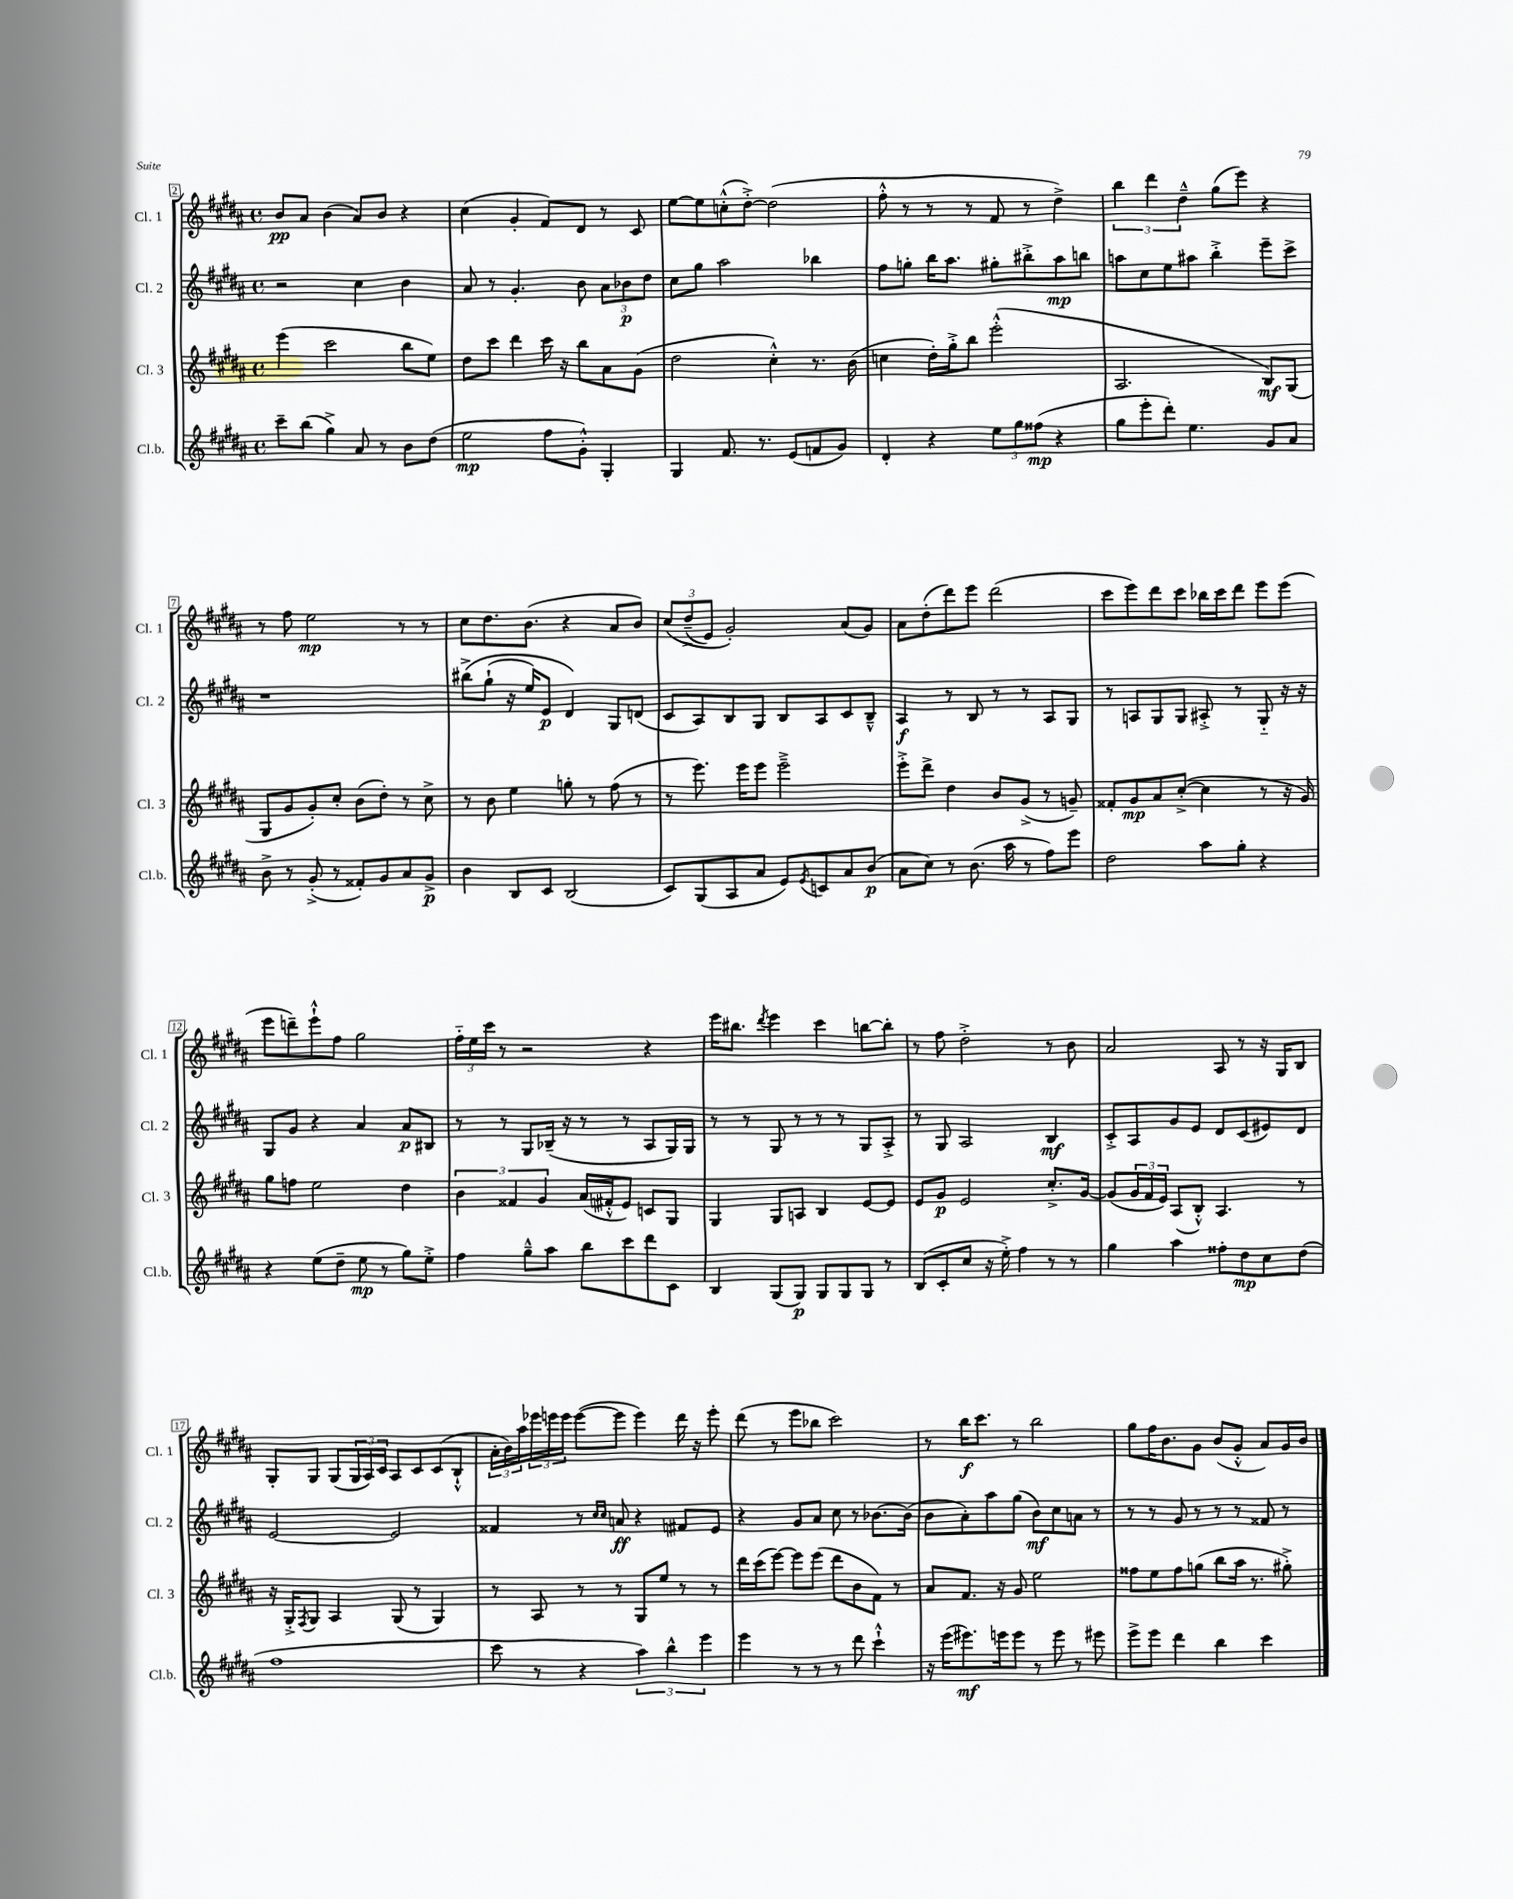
<<
\new StaffGroup <<
\new Staff = "s0" \with { instrumentName = "Cl. 1" shortInstrumentName = "Cl. 1" } {
    \clef treble \key b \major \defaultTimeSignature \time 4/4
    b'8\pp ais'8 b'4( ais'8) b'8 r4 |
    cis''4( gis'4-. fis'8) dis'8 r8 cis'8 |
    e''8~ e''8 c''8-.-^( dis''8~-.->) dis''2( |
    fis''8-.-^ r8 r8 r8 fis'8 r8 dis''4->) |
    \tuplet 3/2 { b''4 dis'''4 dis''4---^ } gis''8( e'''8) r4 |
    r8 fis''8 e''2\mp r8 r8 |
    cis''8 dis''8. b'8.( r4 ais'8 b'8) |
    \tuplet 3/2 { cis''8\( dis''8--->( e'8) } gis'2-.\) ais'8( gis'8) |
    ais'8 dis''8-.( dis'''8) e'''8 dis'''2( |
    cis'''8 e'''8) dis'''8 cis'''8 bes''16 cis'''16 dis'''8 e'''8 e'''8( |
    e'''8 d'''8--) e'''8-!-^ fis''8 gis''2 |
    \tuplet 3/2 { fis''16-_ e''16 cis'''16 } r8 r2 r4 |
    e'''16 bis''8. \acciaccatura { dis'''8 } e'''4 cis'''4 b''8~ b''8-. |
    r8 fis''8 dis''2-.-> r8 b'8 |
    ais'2 ais8 r8 r16 gis16 b8 |
    gis8-. gis8 gis8( \tuplet 3/2 { gis16 ais16) cis'16 } ais8 cis'8 cis'8( b8-!-^ |
    \tuplet 3/2 { ais'16-. b'16) ais''16 } \tuplet 3/2 { ees'''16 e'''16 e'''16 } e'''8~( e'''8 e'''4) dis'''16 r16 e'''8-. |
    dis'''8( r8 e'''8 bes''8 cis'''2) |
    r8 b''16\f cis'''8. r8 b''2 |
    gis''8 fis''16 b'8. gis'8 b'8( gis'8-.-^ ais'8) gis'16 b'16 \bar "|." |
}
\new Staff = "s1" \with { instrumentName = "Cl. 2" shortInstrumentName = "Cl. 2" } {
    \clef treble \key b \major \defaultTimeSignature \time 4/4
    r2 cis''4 b'4 |
    ais'8 r8 gis'4.-. b'8 \tuplet 3/2 { ais'8 bes'8\p dis''8 } |
    cis''8 gis''8 ais''2 bes''4 |
    fis''8 g''8-. b''16 ais''8. gis''8-. bis''8-.-> ais''8\mp b''8 |
    a''8 cis''8 e''8 ais''8 b''4-.-> e'''8-- cis'''8-> |
    r1 |
    bis''8->\( gis''8-!( r16 e''16) e'8\p dis'4\) gis8 d'8( |
    cis'8 ais8) b8 gis8 b8 ais8 cis'8 b8---^ |
    ais4\f r8 b8 r8 r8 ais8 gis8 |
    r8 a8 gis8 gis8 ais8-.-> r8 gis8-_ r16 r16 |
    gis8 gis'8 r4 ais'4 ais'8\p bis8 |
    r8 r8 gis8 bes16--( r16 r8 r8 ais8 gis16) gis16 |
    r8 r8 gis8 r8 r8 r8 gis8 ais8-.-> |
    r8 gis8 ais2 b4\mf |
    cis'8-.-> ais8 gis'8 e'8 dis'8 cis'8( eis'8) dis'8 |
    e'2~ e'2 |
    fisis'4 r8 \grace { cis''16 cis''16 } a'8\ff r4 fis'8 e'8 |
    r4 gis'8 ais'8 cis''8 r8 bes'8.~ bes'16( |
    b'8 ais'8-.) ais''8 gis''8( b'8\mf) cis''8 a'8 r8 |
    r8 r8 gis'8 r8 r8 r8 fisis'8 r8 \bar "|." |
}
\new Staff = "s2" \with { instrumentName = "Cl. 3" shortInstrumentName = "Cl. 3" } {
    \clef treble \key b \major \defaultTimeSignature \time 4/4
    e'''4( cis'''2 b''8 e''8) |
    dis''8 cis'''8 dis'''4 cis'''16 r16 b''8 ais'8 gis'8( |
    dis''2 cis''4-.-^) r8. b'16( |
    c''4 dis''16-.) gis''16-.-> b''8 e'''2-.-^( |
    ais2. b8\mf) gis8( |
    gis8 gis'8 gis'8-.) cis''8-. b'8( dis''8-.) r8 cis''8-> |
    r8 b'8 e''4 g''8-. r8 fis''8( r8 |
    r8 e'''8.) e'''16 e'''8 e'''2---> |
    e'''8-.-> dis'''8-> dis''4 b'8 gis'8->( r8 g'8--) |
    fisis'8-. gis'8\mp ais'8 cis''8~-.->( cis''4 r8 r16 gis'16) |
    gis''8 f''8 e''2 dis''4 |
    \tuplet 3/2 { b'4 fisis'4 gis'4 } ais'16( fis'16-.-^ e'8) c'8 gis8 |
    gis4 gis8 a8 b4 e'8~ e'8 |
    e'8 gis'8\p e'2 cis''8.-.-> gis'16~ |
    gis'8( \tuplet 3/2 { gis'16 fis'16 e'16) } ais8( b8-.-^) ais4. r8 |
    r16 gis16-.-> \acciaccatura { fis8 } gis8 ais4 gis8( r8 gis4) |
    r8 ais8 r8 r8 gis8 e''8 r8 r8 |
    dis'''16 cis'''16( e'''8~) e'''8 e'''8( dis'''8 b'8 fis'8) r8 |
    ais'8 fis'8. r16 gis'8 e''2 |
    fisis''8 e''8 fisis''8 g''8( b''8 ais''16 r8. gis''8-.->) \bar "|." |
}
\new Staff = "s3" \with { instrumentName = "Cl.b." shortInstrumentName = "Cl.b." } {
    \clef treble \key b \major \defaultTimeSignature \time 4/4
    cis'''8-- b''8( gis''4->) ais'8 r8 b'8 dis''8( |
    e''2\mp fis''8 gis'8-.-^) gis4-. |
    gis4 fis'8. r8. e'8( f'8 gis'8) |
    dis'4-. r4 \tuplet 3/2 { e''8 gis''8 fisis''8\mp( } r4 |
    gis''8 e'''8-. dis'''8-.) e''4. gis'8 ais'8 |
    b'8-> r8 gis'8-.->( r8 fisis'8-.) gis'8 ais'8 gis'8->\p |
    b'4 b8 cis'8 b2( |
    cis'8) gis8( ais8 ais'8 e'8) \acciaccatura { e'8 } c'8 ais'8 b'8\p( |
    ais'8 cis''8) r8 b'8.( ais''16 r8 fis''8) e'''8 |
    dis''2 ais''8 gis''8-. r4 |
    r4 e''8( dis''8-- e''8\mp r8 gis''8) e''8-.-> |
    fis''4 gis''8---^ ais''8 b''8 cis'''8 dis'''8 cis'8 |
    b4 gis8( gis8\p) gis8 gis8 gis8 r8 |
    b8( cis'8-. cis''8 r16 e''16-.->) fis''4 r8 r8 |
    gis''4 ais''4 fisis''8-. dis''8\mp cis''8 dis''8( |
    fis''1 |
    cis'''8 r8 r4 \tuplet 3/2 { ais''4) b''4-^ e'''4 } |
    e'''4 r8 r8 r8 dis'''8 cis'''4-!-^ |
    r16 e'''16( eis'''8.\mf) e'''16 e'''8 r8 e'''8 r8 eis'''8 |
    e'''8-> e'''8 dis'''4 b''4 cis'''4 \bar "|." |
}
>>
>>
\layout { \context { \Score currentBarNumber = #2 \override BarNumber.stencil = #(make-stencil-boxer 0.1 0.3 ly:text-interface::print) } }
